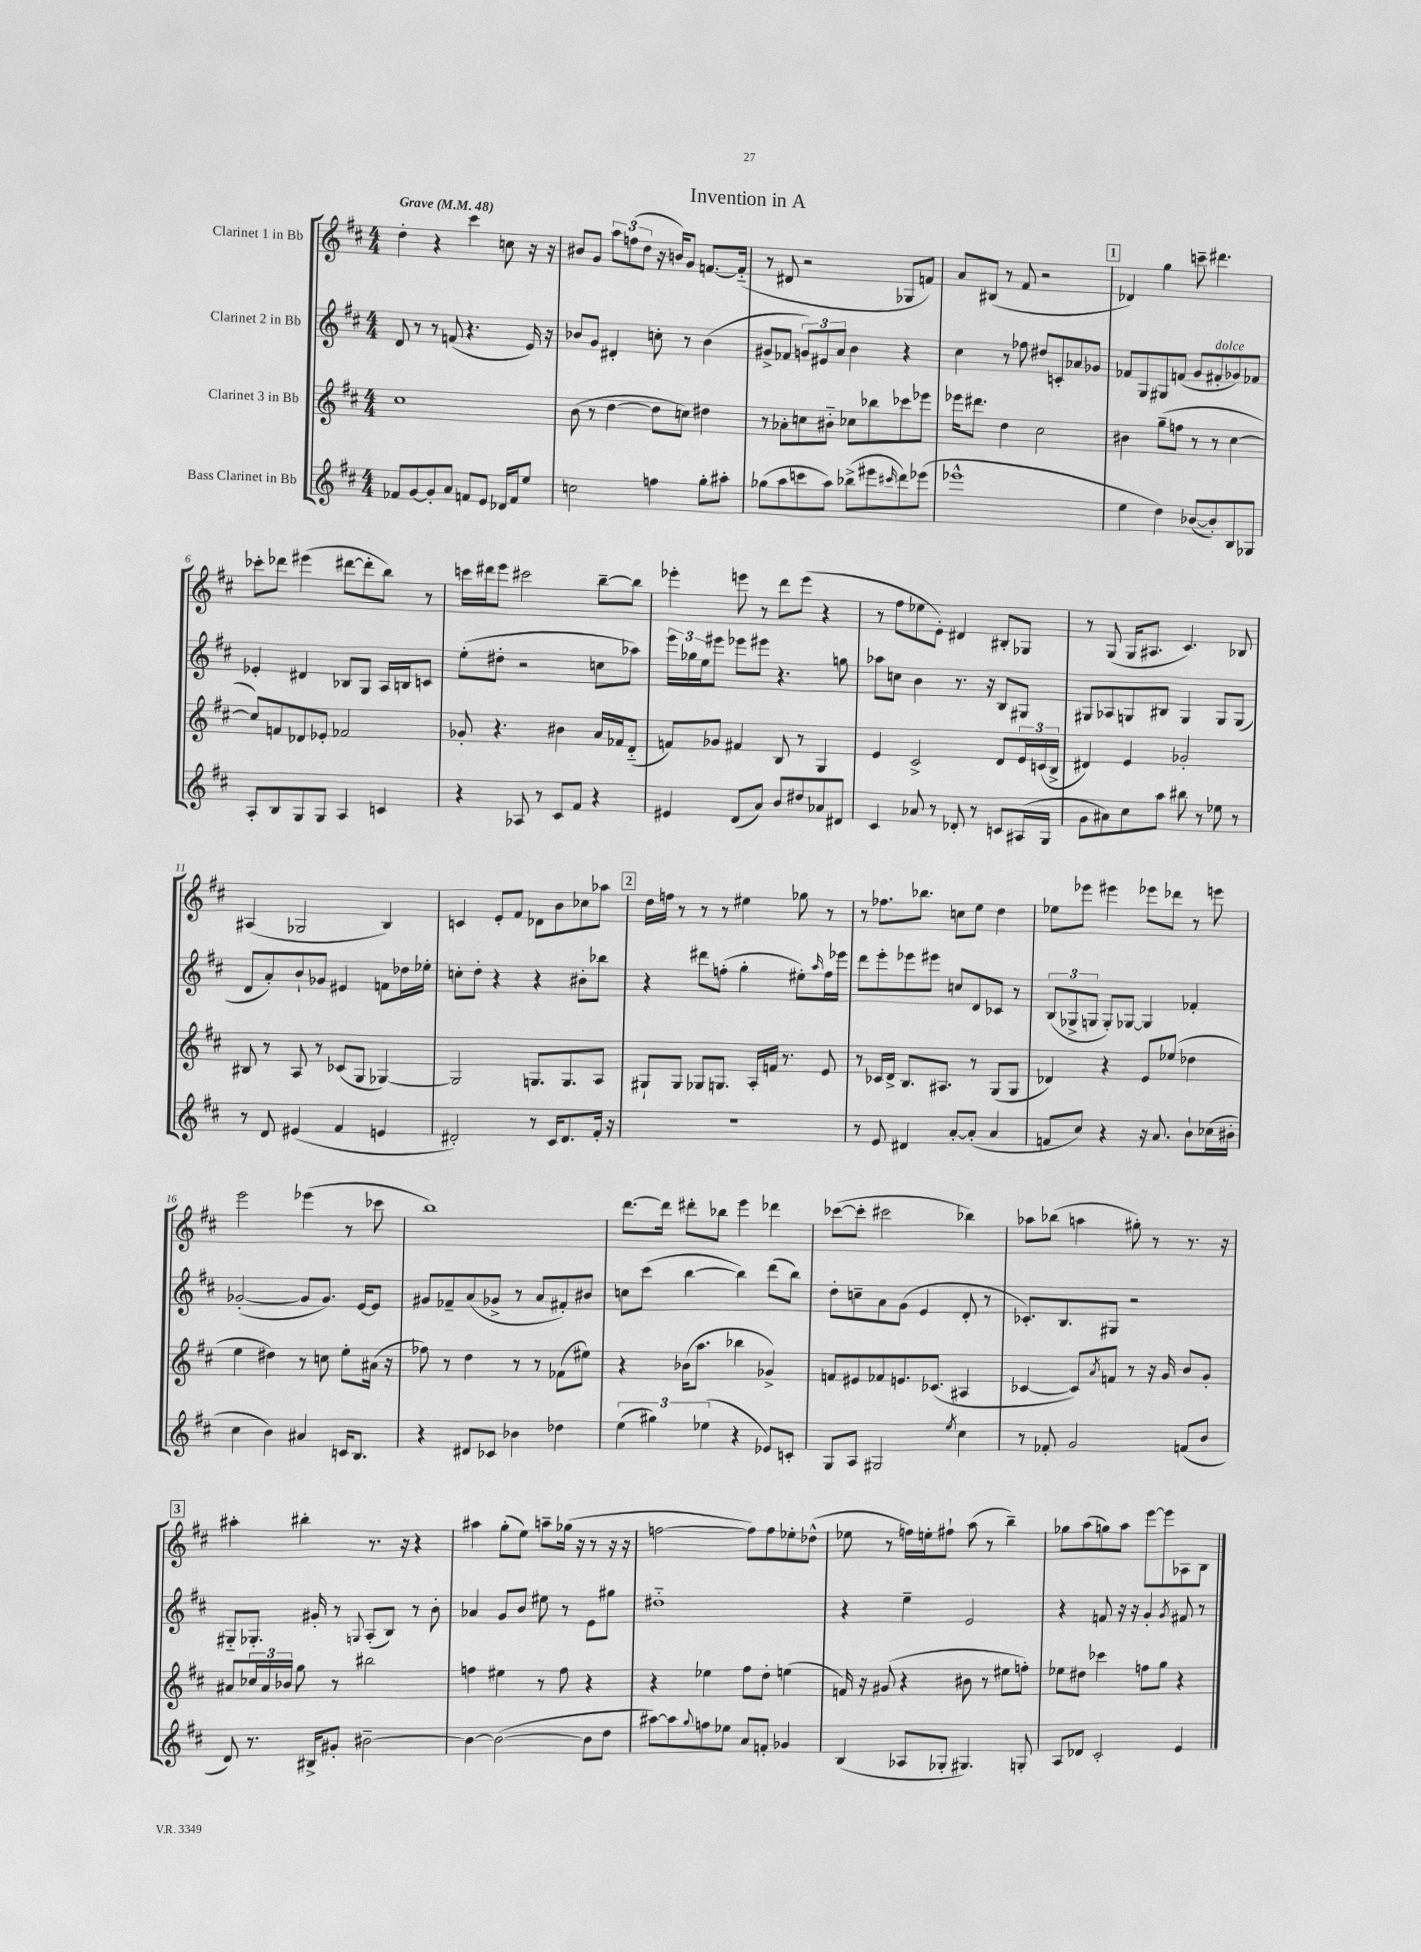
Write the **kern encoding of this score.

**kern	**kern	**kern	**kern
*staff4	*staff3	*staff2	*staff1
*clefG2	*clefG2	*clefG2	*clefG2
*k[f#c#]	*k[f#c#]	*k[f#c#]	*k[f#c#]
*M4/4	*M4/4	*M4/4	*M4/4
*MM48	*MM48	*MM48	*MM48
8f-/L	1cc#	8d/	4dd'\
[8g/	.	8r	.
8g'/]	.	8r	4r
8a/J	.	(8f/	.
8f/L	.	4.r	4ccc#\
8e/J	.	.	.
16d-/LL	.	.	8cc\
16f/J	.	.	.
8ee/J	.	16e/)	16r
.	.	16r	16r
=	=	=	=
2cc\	(8b\	8b-/L	8b#/L
.	8r	8g/J	8g/J
.	[4dd\	4d#'/	12aa\L
.	.	.	(12ff\
.	.	.	12dd\J
4ff\	8dd\]L	8cc'\	16r
.	.	.	16b/LK)
.	8cc\J)	8r	8g/J
8gg'\L	4dd#\	(4b-\	[8.f/L
8aa#'\J	.	.	.
.	.	.	(16f'~/]Jk
=	=	=	=
(8gg-\L	8r	8g#^/L	8r
8aa\	8a-'\L	8f-/J	8d#/
8ccc\	8cc\	12g/L)	2r
.	.	12e#/	.
8aa\J)	8b#'~\J	.	.
.	.	12a/J	.
(8bb-^\L	8cc-\L	4b\	.
8eee#\	8bb-\	.	.
16qqccc#/	.	.	.
8ddd\)	8ccc-\	4r	8G-/L
(8eee-\J	8eee-\J	.	8f/J)
=	=	=	=
1eee-^^	16eee-\LK	4cc#\	8a/L
.	8.ddd#\J	.	.
.	.	.	(8B#/J
.	4dd\	8r	8r
.	.	8ff-\	8f#/
.	2cc#\	8dd#/L	2r
.	.	8c'/	.
.	.	8a-/	.
.	.	8g-/J	.
=	=	=	=
4ee\	4b#\	8f-/L	4d-/)
.	.	8G/	.
4dd\)	(8gg~\L	8G#/	4gg\
.	8ff\J	(8f/J	.
([8b-/L	8r	8g/L	8ccc~\
8b-'/])	8r	8f#'/	4.ddd#\
8B/	[4cc#\	8g-/)	.
8G-/J	.	8f-/J	.
=	=	=	=
8A'/L	8cc#/]L)	4e-'/	8ccc-'\L
8B/	8f/	.	8ddd-\J
8G/	8d-/	4d#/	(4eee#\
8G/J	8e-'/J	.	.
4A/	2f-/	8B-/L	[8ddd#\L
.	.	8G/J	8ddd#'\]
4c/	.	16A/LL	8bb\J)
.	.	16B/J	.
.	.	8c/J	8r
=	=	=	=
4r	8g-'/	(8ee'\L	16ccc\LL
.	.	.	16ddd#\J
.	4.r	8dd#'\J	8eee\J
8A-/	.	2r	2ccc#\
8r	.	.	.
8c#/L	4b#\	.	.
8f#/J	.	.	.
4r	16a/LL	8cc\L	[8bb~\L
.	16f-/J	.	.
.	(8d'~/J	8aa-\J)	8bb\]J
=	=	=	=
4e#/	8f/L)	24eee\LL	4eee-'\
.	.	24gg-\	.
.	.	24ee\J	.
.	8g-/J	8eee#\J	.
(8d/L	4f#/	8eee-\L	8eee\
8a/J)	.	8eee#\J	8r
8b/L	8B/	4.r	8ddd\L
8dd#/	8r	.	(8eee\J
8a-/	4G/	.	4r
8d#/J	.	8gg\	.
=	=	=	=
4c#/	4e/	8aa-\L	8r
.	.	8cc\J	8ff#\L
8a-/	2c#^/	4b\	8ee-\
8r	.	.	8e'\J)
8d-'/	.	8.r	4d#/
8r	.	.	.
.	.	16r	.
8c/L	8d/L	8B/L	8B#'/L
(16A#/L	24e/L	8G#/J	8G-/J
.	(24c/	.	.
16G/JJ	.	.	.
.	24B^/JJ	.	.
=	=	=	=
8g\L	4d#/)	8G#/L	8r
8a#\)	.	8A-/	(8G/
8cc#\	4e/	8G/	16G/LK
.	.	.	8.A#/J
8aa\J	.	8B#/J	.
8bb#\	2g-'/	4G/	4.c#/)
8r	.	.	.
8ee-\	.	8G/L	.
8r	.	(8G/J	8B-/
=	=	=	=
8r	8B#/	8d/L	(4A#/
8d/	8r	8a'/)	.
(4e#/	8A/	8b`/	2G-/
.	8r	8g-/J	.
4f#/	(8c-/L	4e#/	.
.	8G/J	.	.
4e/	[4G-/)	8f\L	4B/)
.	.	16dd-\L	.
.	.	16ee-'\JJ	.
=	=	=	=
2d#'/)	2G-/]	8cc'\L	4c/
.	.	8dd'\J	.
.	.	4r	8e'/L
.	.	.	8f#/J
8r	8.G/L	4r	8d-\L
16c#/LK	.	.	8b\
8.d#/	8.G/	.	.
.	.	8b#'\L	8cc-\
16f#'/Jk	8A/J	8bb-\J	8aa-\J
16r	.	.	.
=	=	=	=
1r	8G#`/L	4r	16dd\LL
.	.	.	16ff\JJ
.	8G#/J	.	8r
.	8G-/L	8ddd#\L	8r
.	8.G/J	(8ff'\J	8r
.	.	4gg'\	4ee#\
.	16A'/LL	.	.
.	16f/JJ	.	.
.	8.r	.	.
.	.	8ee#'\L)	8gg-\
.	.	16qqaa/	.
.	8e/	16ff\L	8r
.	.	16eee-\JJ	.
=	=	=	=
8r	8r	8ddd\L	8r
8e/	16c-/LL	8eee'\	8.ff-\L
.	16d^/JJ	.	.
4d#/	8.B/L	8eee-\	.
.	.	.	8.bb-\J
.	.	8eee#\J	.
.	8.A#/J	.	.
[8a'/L	.	8cc/L	8cc\L
(8a'/]J	8r	8d/	8ee\J
4a/	(8G/L	8c-/J	4dd\
.	8G/J	8r	.
=	=	=	=
8f/L	4d-/)	(12B/L	8ee-\L
.	.	12G-^/	.
8cc#/J)	.	.	8eee-\J
.	.	12G/J	.
4r	4r	8G'/L)	4eee#\
.	.	[8G-/J	.
16r	8e/L	4G-/]	8eee-\L
8.a/	.	.	.
.	(8ee-/J	.	8ddd-\J
8b`\L	4dd-\	4f-'/	8r
(16cc-\L	.	.	8eee\
16b#'\JJ	.	.	.
=	=	=	=
4cc#\	4ee\	([2g-'/	2eee\
4b\)	4dd#\)	.	.
4a#/	8r	8g-/]L	(4eee-\
.	8cc\	8.g-/J)	.
16c/LK	8ee'\L	.	8r
8.B/J	.	[16e/LK	.
.	(16a#\Jk	8e/]J	8ccc-\
.	16r	.	.
=	=	=	=
4r	8ff-\)	8g#/L	1bb)
.	8r	8f-~/	.
8d#/L	4dd\	(8a/	.
8c-/J	.	8g-^/J	.
4b-\	8r	8r	.
.	8r	8a/L	.
4dd-\	(8f-\L	8f#'/)	.
.	8ee#\J)	8b#/J	.
=	=	=	=
(6ee\	4r	8cc\L	[8.ddd\L
.	.	(8ccc#\J	.
6gg#\)	.	.	.
.	.	.	16ddd\]Jk
.	(16b-\LK	[4bb\	8ddd#'\L
.	8.aa\J	.	.
(6ee-\	.	.	.
.	.	.	8bb-\J
4r	4bb-\	4bb\])	4eee\
8e-/L)	4g-^/)	(8ddd\L	4ddd-\
8c'/J	.	8bb\J)	.
=	=	=	=
8G/L	8f/L	8dd'\L	([8ccc-\L
8A/J	8e#/	8cc~\	8ccc-'\]J
2G#/	8f-/	8a\	2ccc#\
.	8.e/	(8g\J	.
.	.	4e/	.
.	(8.c-/J	.	.
8qee/	.	.	.
4cc#\	4A#/	8d'/	4bb-\)
.	.	8r	.
=	=	=	=
8r	[4c-/	8.c-'/L)	8aa-\L
8f-'/	.	.	(8bb-\J
.	.	8.B/	.
2g/	8c-/]L)	.	4aa\
.	8qa/	.	.
.	8f/J	8G#/J	.
.	8r	2r	8gg#'\)
.	16r	.	8r
.	16g/	.	.
(8f/L	8b/L	.	8.r
8b/J	8g'/J	.	.
.	.	.	16r
=	=	=	=
8d/)	8a#/L	8G#'~/L	4aa#'\
8.r	24cc-/L	8.G-'/J	.
.	24a#/	.	.
.	24b-/JJ	.	.
.	8gg\	.	4bb#'\
16B#^/LK	.	16g#'/	.
8g#'/J	8r	8r	.
.	.	8qqG/	.
[2b#~\	2bb#\	(8A'/L	8.r
.	.	8B/J)	.
.	.	.	16r
.	.	8r	4r
.	.	8b'\	.
=	=	=	=
4b#\_	4ff\	4a-/	4aa#\
(2b#\_	4ee#\	8g/L	(8gg'\L
.	.	8b/J	8ee\J)
.	8r	8ee#\	8aa~\L
.	8ff\	8r	(16gg-\Jk
.	.	.	16r
8b#\]L	4r	8e\L	8r
8dd\J	.	8gg#\J	16r
.	.	.	16r
=	=	=	=
[8aa#\L)	4r	1dd#'~	[2ff\
8aa#\]	.	.	.
8qqgg/	.	.	.
8ff\	4ee-\	.	.
8ee-\J	.	.	.
8a/L	8ff#\L	.	8ff\]L)
8f'/J	8dd'\J	.	8ff\
4g-/	(4ee\	.	8ee-'\
.	.	.	(8dd-^^\J
=	=	=	=
(4B/	16f/)	4r	8ee-\
.	16r	.	.
.	(8g#/	.	8r
8A-/L	4r	4ee~\	16ff\LL)
.	.	.	16ee'\J
8G-'/J	.	.	8ff#`\J
4.G#/)	8b#\	2e/	(8aa\
.	8r	.	8r
.	8ee#\L	.	4bb~\)
8G'/	8ff'\J)	.	.
=	=	=	=
8A/L	8ee-\L	4r	8gg-\L
8d-/J	8dd#\J	.	(8aa\
2c#'/	4ccc-\	8f/	8gg\)
.	.	16r	8aa\J
.	.	16r	.
.	8ff\L	4g'/	[8eee\L
.	8gg\J	.	8eee\]
.	.	8qg/	.
4e/	4r	8f#/	8A-\
.	.	8r	8B\J
==	==	==	==
*-	*-	*-	*-
